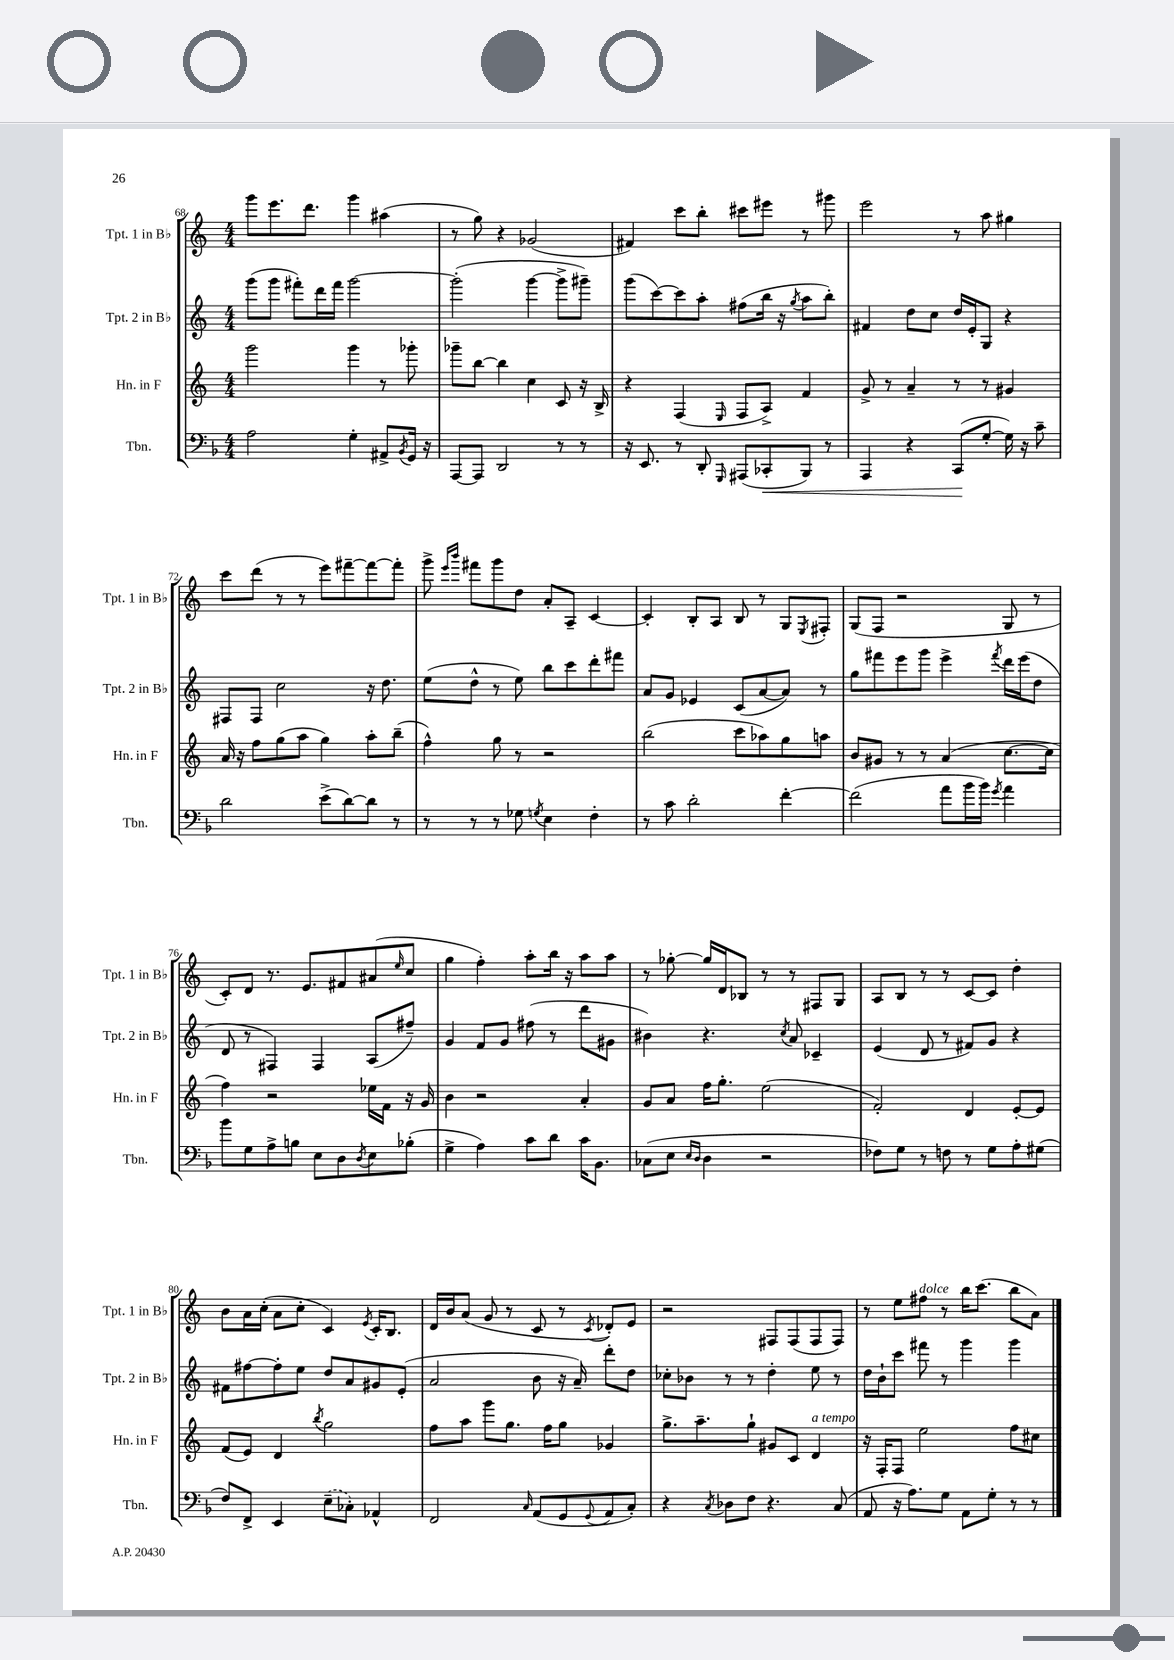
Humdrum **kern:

**kern	**kern	**kern	**kern
*staff4	*staff3	*staff2	*staff1
*clefF4	*clefG2	*clefG2	*clefG2
*k[b-]	*k[]	*k[]	*k[]
*M4/4	*M4/4	*M4/4	*M4/4
2A	2ggg	(8ggg	8ggg
.	.	8ggg	8.eee
.	.	8fff#')	.
.	.	.	8.ddd
.	.	16ddd	.
.	.	16fff#	.
4G'	4ggg	[2ggg	4ggg
8AA#^	8r	.	(4aa#
8qBB-	.	.	.
16GG	8ggg-'	.	.
16r	.	.	.
=	=	=	=
[8AAA	8ggg-~	(2ggg']	8r
8AAA]	[8bb	.	8gg)
2DD	4bb]	.	4r
.	4cc	[4ggg	(2g-
8r	8c	8ggg^]	.
8r	16r	8ggg#~)	.
.	16B^	.	.
=	=	=	=
16r	4r	(8ggg	4f#)
8.EE	.	.	.
.	.	[8ccc)	.
8r	(4F	8ccc]	8ccc
8DD'	.	8aa'	8bb'
16qqGGG	16qqE	.	.
(8AAA#	8F	(8ff#	8ccc#
8CC-'	8A^)	16bb	8eee#
.	.	16r	.
.	.	8qgg	.
8BBB-)	4f	8aa	8r
8r	.	8bb')	8ggg#
=	=	=	=
4AAA	8g^	4f#	2eee
.	8r	.	.
4r	4a~	8dd	.
.	.	8cc	.
(8CC	8r	16dd	8r
.	.	16e'	.
[8G'	8r	8G	8aa
16G])	4g#	4r	4gg#
16r	.	.	.
8c~	.	.	.
=	=	=	=
2d	16a	8F#	8ccc
.	16r	.	.
.	8ff	8F#	(8ddd
.	(8gg	2cc	8r
.	8aa	.	8r
(8e^	4gg)	.	8eee)
[8d)	.	.	[8fff#~
8d]	8aa'	16r	8fff#_
.	.	8.dd	.
8r	(8bb~	.	8fff#']
=	=	=	=
8r	4ff^^)	(8ee	8ggg^
.	.	.	16qqeee
.	.	.	16qqbbb
8r	.	8dd^^	8fff#
8r	8gg	8r	8ggg
8G-	8r	8ee)	8dd
8qG	.	.	.
4E	2r	8bb	8a'
.	.	8ccc	8A~
4F'	.	8ddd'	[4c
.	.	8fff#	.
=	=	=	=
8r	(2bb	8a	4c']
8c	.	8g	.
2d'	.	4e-	8B'
.	.	.	8A
.	8ccc	(8c	8B
.	8aa-)	[8a	8r
[4f'	8gg	8a])	8G
.	.	.	8qE
.	8aa	8r	8F#'
=	=	=	=
(2f]	8b	8gg	(8G
.	8g#	8fff#	8F
.	8r	8eee	2r
.	8r	8ggg	.
8a	(4a	4eee^	.
16b-	.	.	.
16b-)	.	.	.
8qg	.	8qfff#	.
4a	[8.cc	16ddd	8G
.	.	(16eee	.
.	.	8dd	8r
.	16cc]	.	.
=	=	=	=
8b-	4ff)	8d	8c')
8G	.	8r	8d
8A^	2r	4F#)	8.r
8B	.	.	.
.	.	.	8.e
8E	.	4F#	.
8D	.	.	8f#
8qD	.	.	.
8E	16ee-	(8A	(8a#
.	16f	.	.
.	.	.	16qqee
(8B-'	16r	8ff#~)	8cc
.	16g	.	.
=	=	=	=
4G^	4b	4g	4gg
4A)	2r	8f	4ff')
.	.	8g	.
8c	.	(8ff#	8aa'
8d	.	8r	16bb
.	.	.	16r
16c	4a'	8ddd	8aa
8.BB-	.	.	.
.	.	8g#	8aa
=	=	=	=
(8C-	8g	4b#)	8r
8E	8a	.	[8gg-'
16qqE	.	.	.
16qqD	.	.	.
4D	16ff	4.r	16gg-]
.	8.gg'	.	16d
.	.	.	8B-
2r	(2ee	.	8r
.	.	8qcc	.
.	.	8a	8r
.	.	4c-~	8F#
.	.	.	8G
=	=	=	=
8F-)	2f')	(4e	8A
8G	.	.	8B
8r	.	8d	8r
8F	.	8r	8r
8r	4d	8f#)	[8c
8G	.	8g	8c]
8A'	[8e'	4r	4dd'
(8G#	8e]	.	.
=	=	=	=
8F)	(8f	8f#	8b
8FF^	8e)	[8ff#	16a
.	.	.	(16cc'
4EE	4d	8ff#']	8a
.	.	8ee	8cc'
.	8qbb	.	.
(8E~	2gg	8dd	4c)
8C-')	.	8a	.
.	.	.	8qe
4AA-^^	.	8g#	16c'
.	.	.	8.B
.	.	(8e'	.
=	=	=	=
2FF	8ff	2a	16d
.	.	.	16b
.	8aa	.	(8a
.	8ggg	.	8g
.	8.gg	.	8r
16qqC	.	.	.
(8AA	.	8b	8c
.	16ff	.	.
8GG	8gg	16r	8r
.	.	16a~)	.
8qqGG	.	.	8qc
8AA	4g-	8ddd'	8d-')
8C')	.	8dd	8e
=	=	=	=
4r	8.gg^	8cc-'	2r
.	.	8b-	.
.	8.aa~	.	.
8qC	.	.	.
8D-	.	8r	.
8F	8gg`	8r	.
4.r	8g#	4dd'	8F#
.	8c	.	(8F#
.	4d	8ee	8F#
(8C	.	8r	8F#)
=	=	=	=
8AA	16r	16dd	8r
.	16F'	16b`	.
16r	8F	8ccc	8ee
8.A)	.	.	.
.	2ee	8fff#	8ff#
8G	.	8r	8r
8AA	.	4ggg	16bb
.	.	.	(8.ccc
8G'	.	.	.
8r	8ff	4ggg	8bb
8r	8cc#	.	8a)
==	==	==	==
*-	*-	*-	*-
